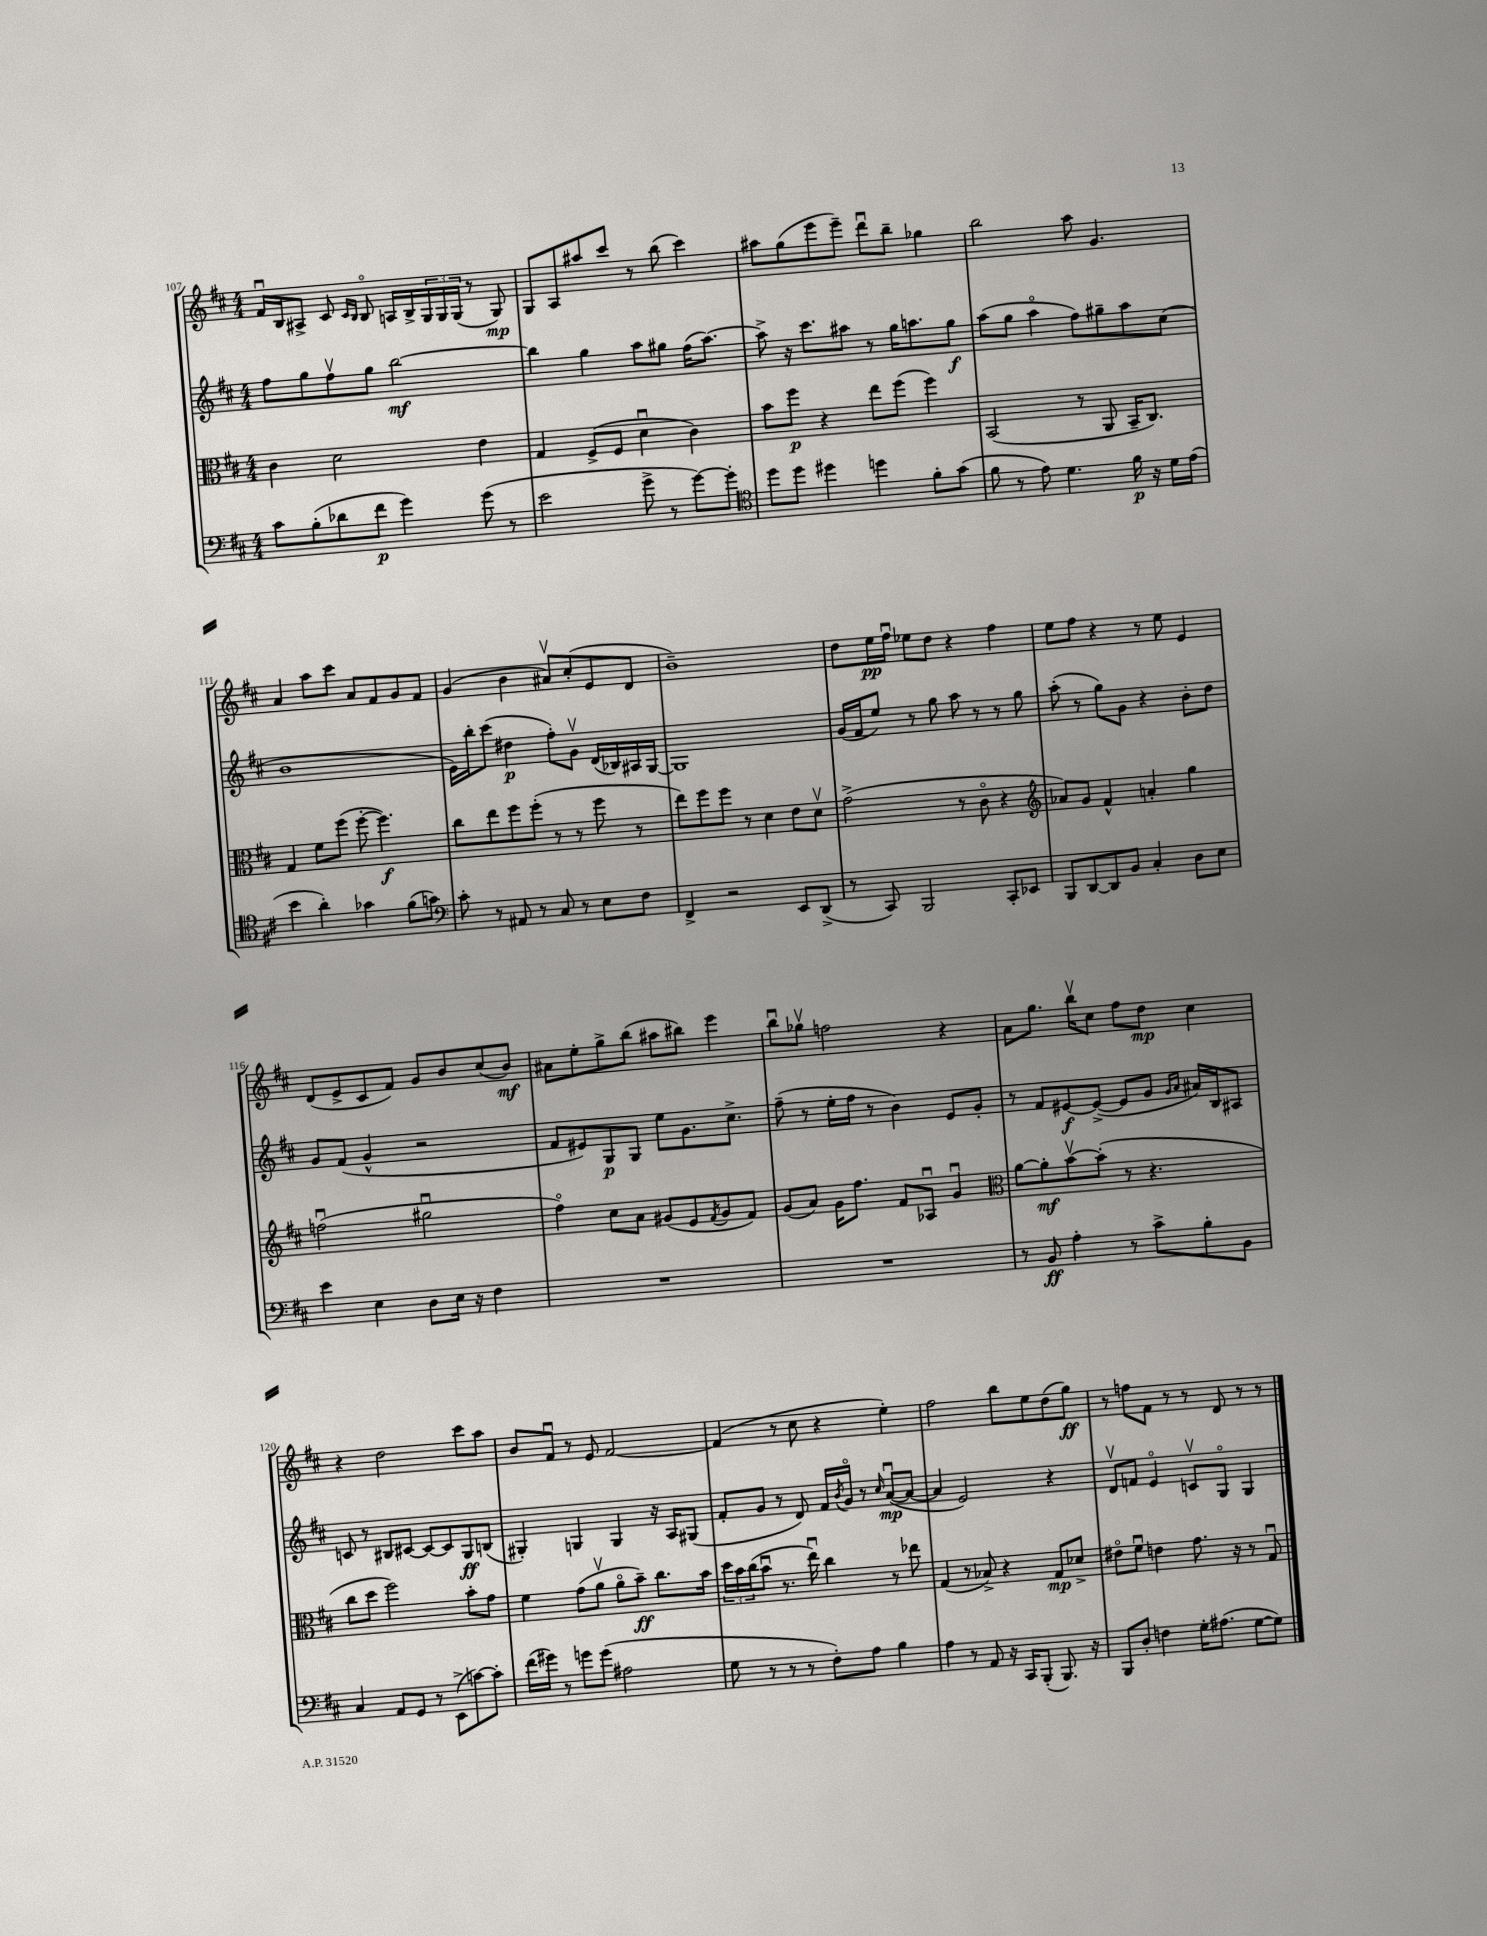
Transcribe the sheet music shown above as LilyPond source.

<<
\new StaffGroup <<
\new Staff = "s0" {
    \clef treble \key d \major \numericTimeSignature \time 4/4
    fis'16\downbow b16 ais8-> cis'8 \grace { cis'16 b16 } b8\flageolet a16 b16-> \tuplet 3/2 { g16 g16 g16( } r8 g8\mp) |
    g8 a8 ais''8 cis'''8 r8 b''8( cis'''4) |
    ais''8 g''8( e'''8 e'''8--) d'''8\downbow b''8-- ges''4 |
    b''2 a''8 g'4. |
    a'4 a''8 cis'''8 a'8 fis'8 g'8 fis'8 |
    g'4( b'4 ais'8\upbow) cis''8-.( e'8 d'8 |
    b'1--) |
    d''8 e''16\pp fis''16\downbow ees''8 d''8 r4 fis''4 |
    e''8 fis''8 r4 r8 e''8 e'4 |
    d'8( e'8-> cis'8 fis'8) g'8 b'8 cis''8( b'8\mf) |
    ais'8 e''8-. g''8-> b''8( ais''8 bis''8) e'''4 |
    b''8\downbow ges''8\upbow f''2 r4 |
    a'8 g''8. b''16\upbow cis''8 fis''8 d''8\mp cis''4 |
    r4 d''2 cis'''8 a''8 |
    b'8 fis'8\downbow r8 e'8 fis'2~ |
    fis'4( r8 cis''8 r4 e''4-.) |
    fis''2 b''8 e''8 d''8( g''8\ff) |
    r8 f''8 fis'8 r8 r8 d'8 r8 r8 \bar "|." |
}
\new Staff = "s1" {
    \clef treble \key d \major \numericTimeSignature \time 4/4
    fis''8 g''8 fis''8\upbow g''8 b''2~\mf |
    b''4 g''4 a''8 gis''8 fis''16( a''8.~) |
    a''8-> r16 cis'''8. ais''8 r8 g''16 a''8. g''8\f |
    a''8( g''8 a''4\flageolet fis''8) gis''8-- a''8 cis''8( |
    b'1 |
    e'16) b''16-. cis'''8( dis''4\p fis''8-.) g'8\upbow d'16( bes16) ais16 g16~ |
    g1 |
    g'16( fis'16 e''8) r8 g''8 a''8 r8 r8 g''8 |
    a''8-.( r8 g''8) g'8 r4 b'8-. d''8 |
    g'8 fis'8( g'4-^ r2 |
    fis'8 eis'8) g8\p g8 e''8 g'8. cis''8.-> |
    fis''8--( r8 e''16-. fis''16 r8 b'4) e'8 g'8-. |
    r8 fis'8 eis'8~\f eis'8~->( eis'8 g'8 \grace { g'16 a'16 } ais'16) b16 ais8 |
    c'8 r8 bis8 cis'8~ cis'8~ cis'8 g8\ff b8( |
    gis4-.) g4 g4 r16 a16 gis8( |
    fis'8-. g'8 r8 d'8) fis'16 \acciaccatura { b'8 } g'16\flageolet r8 \grace { cis''16 } a'8~\downbow\mp( a'8~ |
    a'4 e'2) r4 |
    d'8\upbow f'8 e'4\flageolet c'8\upbow g8\flageolet g4 \bar "|." |
}
\new Staff = "s2" {
    \clef alto \key d \major \numericTimeSignature \time 4/4
    cis'4 d'2 e'4 |
    g4 fis8->( fis8 d'4\downbow cis'4) |
    b'8 fis''8\p r4 e''8 fis''8( fis''4) |
    b,2( r8 a,8 b,16-- cis8.) |
    g4 fis'8 fis''8( fis''8~-. fis''4.\f) |
    cis''8 e''8 fis''8 fis''8-.( r8 r8 fis''8 r8 |
    e''8) fis''8 fis''8 r8 d'4 e'8 d'8\upbow |
    g'2->( r8 cis'8\flageolet r4 |
    \clef treble aes'8) g'8 fis'4-^ a'4-. g''4 |
    f''2\downbow( gis''2\downbow |
    fis''4\flageolet) cis''8 a'8 gis'8( e'8 \acciaccatura { fis'8 } gis'8 fis'8) |
    g'8( a'8) g'16 fis''8. fis'8 aes8\downbow g'4\downbow |
    \clef alto a'8~ a'8-.\mf b'8~\upbow b'8-.( r8 r4. |
    cis''8 d''8 fis''2) b'8-. g'8 |
    fis'4 g'8( a'8\upbow a'8\flageolet b'8--\ff) cis''8. b'16 |
    \tuplet 3/2 { d''16 b'16 cis''16( } b'8\downbow r8. e''16\downbow) cis''4 r8 ees''8 |
    g4( r8 bes8->) r4 g8\mp des'8-> |
    eis'8\flageolet fis'8\downbow e'4 g'8. r16 r8 g8\downbow \bar "|." |
}
\new Staff = "s3" {
    \clef bass \key d \major \numericTimeSignature \time 4/4
    cis'8 b8-.( des'8 fis'8\p g'4) g'8( r8 |
    e'2 g'8-> r8 g'8~) g'8-. |
    \clef tenor d''8 d''8 dis''4 d''4 fis'8-. g'8( |
    fis'8 r8 e'8) d'4. fis'16\p r16 d'16 e'16( |
    b'4 a'4-.) ges'4 fis'8( g'8) |
    \clef bass cis'8-. r8 ais,8 r8 cis8 r8 e8 fis8 |
    fis,4-> r2 e,8 d,8->( |
    r8 cis,8) b,,2 cis,8-. ees,8 |
    b,,8 d,8~ d,8 b,8 cis4-. d8 e8 |
    e'4 e4 d8 e16 r16 fis4 |
    R1 |
    R1 |
    r8 b,8\ff a4-. r8 cis'8-> b8-. b,8 |
    cis4 a,8 g,8 r8 e,8->( c'8~) c'8-. |
    fis'16( gis'16) r8 g'8 g'8( ais2 |
    g8 r8 r8 r8 fis8-.) a8 b4 |
    a4 r8 a,8 r16 cis,16 b,,8-.( b,,8.) r16 |
    b,,8 d8-. f4 g16-. ais8.( g8~ g8) \bar "|." |
}
>>
>>
\layout { \context { \Score currentBarNumber = #107 } }
